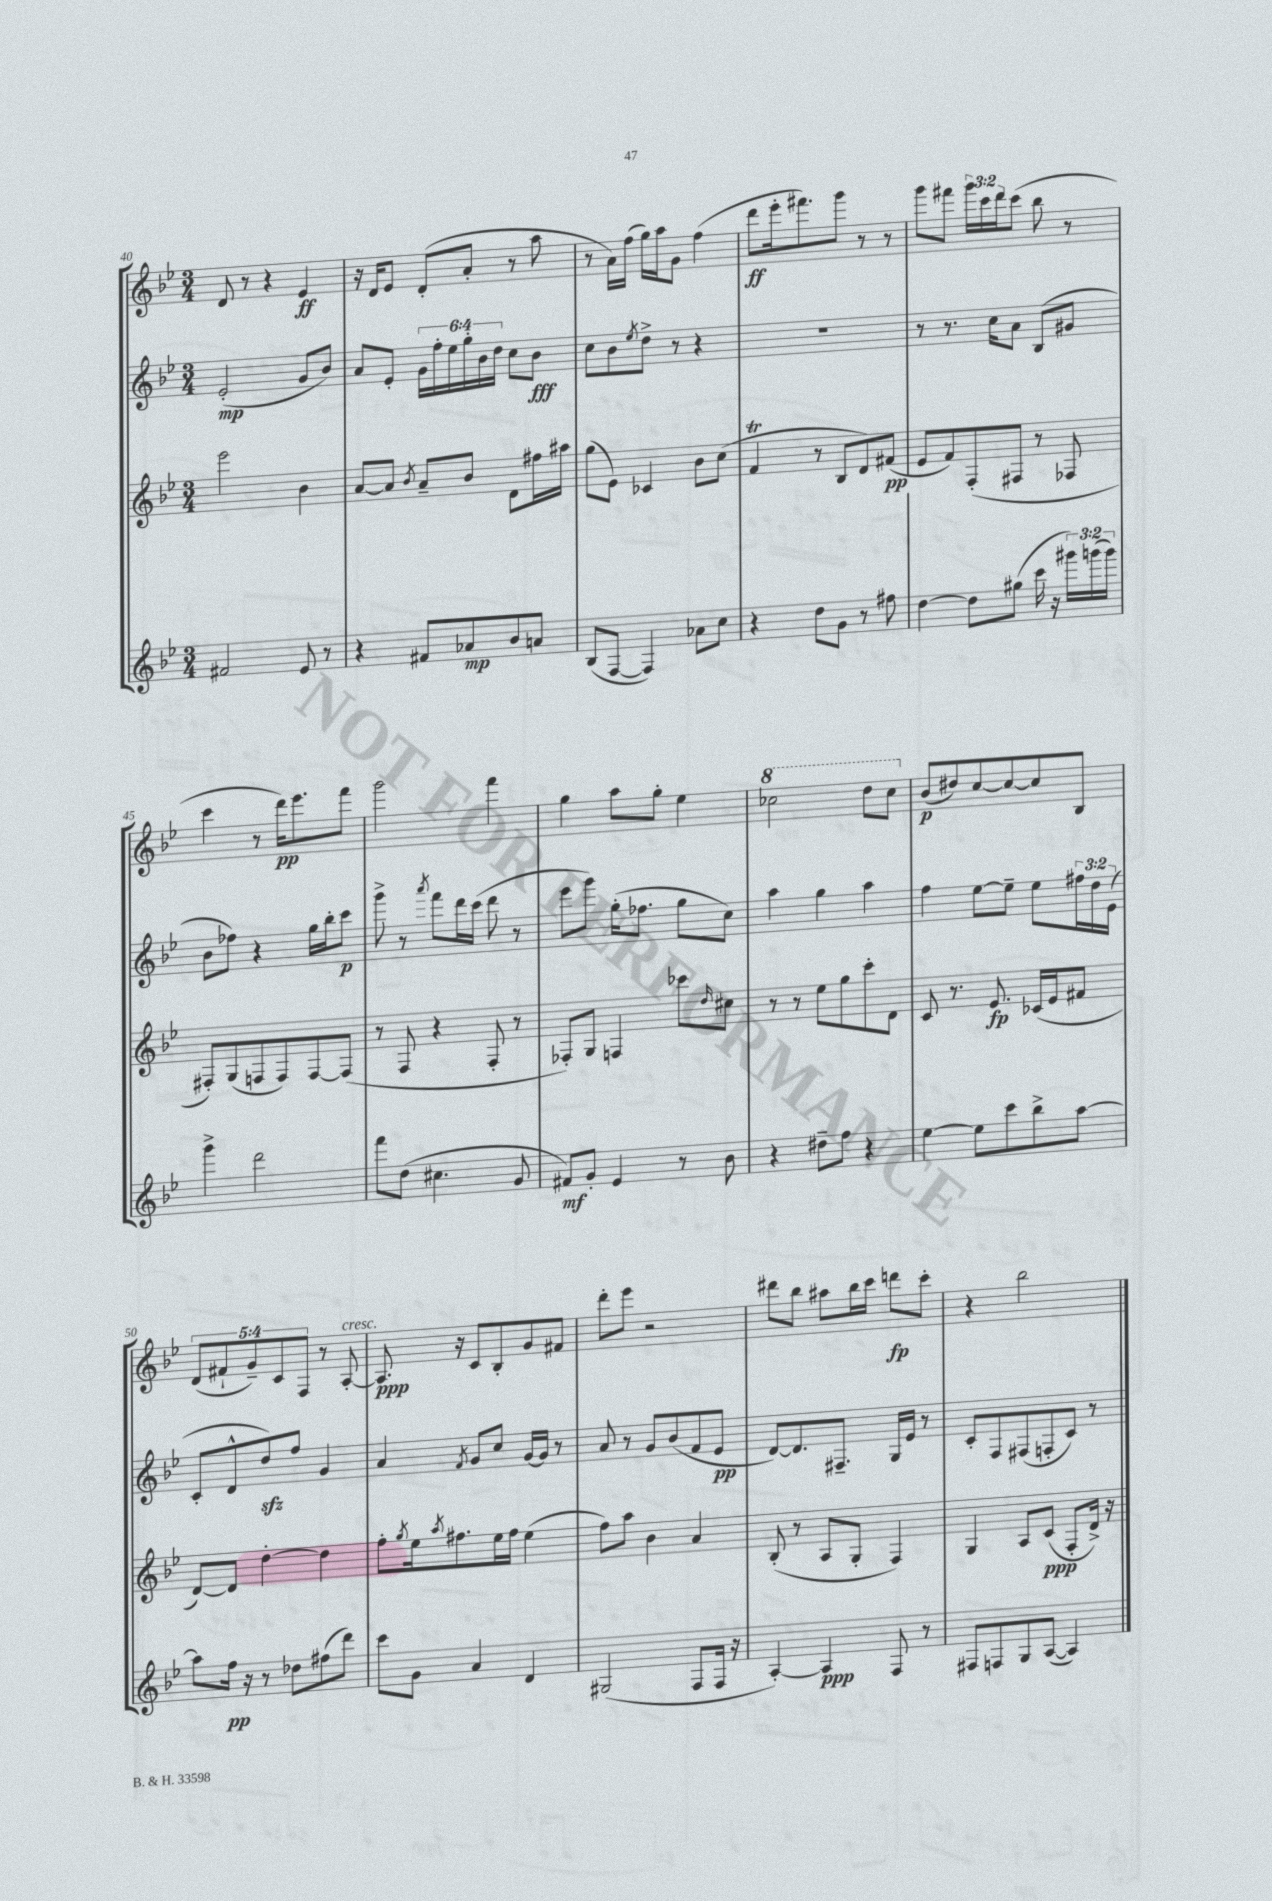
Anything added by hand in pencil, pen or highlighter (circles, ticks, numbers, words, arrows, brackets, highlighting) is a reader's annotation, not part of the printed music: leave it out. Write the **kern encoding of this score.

**kern	**dynam	**kern	**dynam	**kern	**dynam	**kern	**dynam
*part4	*part4	*part3	*part3	*part2	*part2	*part1	*part1
*staff4	*staff4	*staff3	*staff3	*staff2	*staff2	*staff1	*staff1
*clefG2	*	*clefG2	*	*clefG2	*	*clefG2	*
*k[b-e-]	*	*k[b-e-]	*	*k[b-e-]	*	*k[b-e-]	*
*M3/4	*	*M3/4	*	*M3/4	*	*M3/4	*
=40	=40	=40	=40	=40	=40	=40	=40
2f#X/	.	2eee-\	.	(2e-'/	mp	8d/	.
.	.	.	.	.	.	8r	.
.	.	.	.	.	.	4r	.
8e-/	.	4b-\	.	8g/L	.	4e-/	ff
8r	.	.	.	8b-/J)	.	.	.
=41	=41	=41	=41	=41	=41	=41	=41
4r	.	[8a/L	.	8a/L	.	16r	.
.	.	.	.	.	.	16d/KL	.
.	.	8a/J]	.	8e-'/J	.	8e-/J	.
.	.	8qb-/	.	.	.	.	.
8f#X/L	.	8a~/L	.	24g\LL	.	(8d'/L	.
.	.	.	.	24ff'\	.	.	.
.	.	.	.	24ee-\	.	.	.
8a-X/	mp	8b-/J	.	24gg'\	.	8a'/J	.
.	.	.	.	24b-\	.	.	.
.	.	.	.	24dd\JJ	.	.	.
8b-/	.	8d\L	.	8cc\L	.	8r	.
8an/J	.	16ff#X\L	.	8b-\J	fff	8aa\	.
.	.	16aa#X\JJ	.	.	.	.	.
=42	=42	=42	=42	=42	=42	=42	=42
(8B-/L	.	(8gg\L	.	8cc\L	.	8r	.
[8F/J	.	8e-\J)	.	8b-\	.	16a\LL)	.
.	.	.	.	.	.	(16ff\JJ	.
.	.	.	.	8qee-/	.	.	.
4F/])	.	4c-X/	.	8dd^\J	.	16gg\LL)	.
.	.	.	.	.	.	16aa\J	.
.	.	.	.	8r	.	8g\J	.
8a-X\L	.	8b-\L	.	4r	.	(4ff\	.
8cc\J	.	(8cc\J	.	.	.	.	.
=43	=43	=43	=43	=43	=43	=43	=43
4r	.	4fT/	.	2.r	.	8ddd\L	ff
.	.	.	.	.	.	16eee-'\k	.
.	.	.	.	.	.	8.fff#X\)	.
8dd\L	.	8r	.	.	.	.	.
8g\J	.	8B-/L	.	.	.	8ggg\J	.
8r	.	8d/)	.	.	.	8r	.
8ff#X\	.	(8f#X/J	pp	.	.	8r	.
=44	=44	=44	=44	=44	=44	=44	=44
[4dd\	.	8e-/L	.	8r	.	8ggg\L	.
.	.	8f/)	.	8.r	.	8fff#X\J	.
8dd\L]	.	(8F'/	.	.	.	24ggg\LL	.
.	.	.	.	.	.	24ccc\	.
.	.	.	.	16cc\KL	.	.	.
.	.	.	.	.	.	24ddd\J	.
(8gg#X\J	.	8F#X/J	.	8a\J	.	(8ccc\J	.
16ccc\	.	8r	.	(8B-/L	.	8bb-\	.
16r	.	.	.	.	.	.	.
24ggg#X\LL)	.	8F-X/	.	8g#X/J	.	8r	.
(24gggn\	.	.	.	.	.	.	.
24ggg\JJ)	.	.	.	.	.	.	.
!!LO:LB:g=z
=45	=45	=45	=45	=45	=45	=45	=45
4ggg^\	.	8F#X'/L)	.	8b-\L	.	4ccc\	.
.	.	(8G/	.	8ff-X\J)	.	.	.
2ddd\	.	8Fn/	.	4r	.	8r	.
.	.	8F/)	.	.	.	16ddd\KL)	pp
.	.	.	.	.	.	8.eee-\	.
.	.	[8F/	.	16gg\LL	.	.	.
.	.	.	.	16bb-'\J	.	.	.
.	.	(8F/J]	.	8ccc\J	p	8fff\J	.
=46	=46	=46	=46	=46	=46	=46	=46
8fff\L	.	8r	.	8ggg^\	.	2ggg\	.
(8dd\J	.	8F/	.	8r	.	.	.
.	.	.	.	8qaaa/	.	.	.
4.cc#X\	.	4r	.	8fff\L	.	.	.
.	.	.	.	16ddd\L	.	.	.
.	.	.	.	(16ccc\JJ	.	.	.
.	.	8F'/	.	8ddd\	.	4fff\	.
8g/	.	8r	.	8r	.	.	.
=47	=47	=47	=47	=47	=47	=47	=47
8f#X/L)	mf	8F-X'/L)	.	8eee-\L	.	4gg\	.
8g'/J	.	8G/J	.	8ggg\J)	.	.	.
4e-/	.	4Fn/	.	(16gg'\KL	.	8aa\L	.
.	.	.	.	8.ff-X\J	.	.	.
.	.	.	.	.	.	8gg'\J	.
8r	.	8ccc-X\L	.	8gg\L	.	4ee-\	.
.	.	16qqdd/	.	.	.	.	.
8b-\	.	8cc#X\J	.	8cc\J)	.	.	.
=48	=48	=48	=48	=48	=48	=48	=48
*	*	*	*	*	*	*8va	*
4r	.	8r	.	4aa\	.	2ccc-X\	.
.	.	8r	.	.	.	.	.
8dd#X~\L	.	8ee-\L	.	4gg\	.	.	.
8ff\J	.	8gg\	.	.	.	.	.
4r	.	8ccc'\	.	4aa\	.	8ddd\L	.
.	.	8d\J	.	.	.	8ccc-\J	.
=49	=49	=49	=49	=49	=49	=49	=49
*	*	*	*	*	*	*X8va	*
[4ee-\	.	8c/	.	4ff\	.	(8b-/L	p
.	.	8.r	.	.	.	8dd#X/)	.
8ee-\L]	.	.	.	[8ee-\L	.	[8cc/	.
.	.	8.e-/	fp	.	.	.	.
8ccc\	.	.	.	8ee-~\J]	.	8cc/_	.
8bb-^\	.	(16c-X/LL	.	8ee-\L	.	8cc/]	.
.	.	16e-/J	.	.	.	.	.
[8aa\J	.	8f#X/J	.	24ff#X\L	.	8B-/J	.
.	.	.	.	24dd\	.	.	.
.	.	.	.	(24e-\JJ	.	.	.
!!LO:LB:g=z
=50	=50	=50	=50	=50	=50	=50	=50
8aa\L]	.	[8d/L)	.	8c'/L	.	(10d/L	.
.	.	.	.	.	.	10f#X`/	.
16ff\Jk	pp	8d/J]	.	8d^^/	.	.	.
16r	.	.	.	.	.	.	.
.	.	.	.	.	.	10g~/)	.
8r	.	[4dd'\	.	8ddzz/)	.	.	.
.	.	.	.	.	.	10c/	.
8dd-X\L	.	.	.	8ff/J	.	.	.
.	.	.	.	.	.	10F/J	.
(8ff#X\	.	4dd\]	.	4g/	.	8r	.
!	!	!	!	!	!	!LO:TX:a:i:t=cresc.	!
8ddd\J)	.	.	.	.	.	[8A'/	.
=51	=51	=51	=51	=51	=51	=51	=51
8ccc\L	.	8ff'\L	.	4a/	.	8.A/]	ppp
.	.	8qgg/	.	.	.	.	.
8g\J	.	16ee-\k	.	.	.	.	.
.	.	8qaa/	.	.	.	.	.
.	.	8.ff#X\	.	.	.	16r	.
.	.	.	.	8qf/	.	.	.
4a/	.	.	.	8g/L	.	8c/L	.
.	.	16ee-\L	.	8cc/J	.	8B-'/	.
.	.	16ff#\JJ	.	.	.	.	.
4d/	.	(4ee-\	.	[16g/LL	.	8g/	.
.	.	.	.	16g/JJ]	.	.	.
.	.	.	.	8r	.	8f#X/J	.
=52	=52	=52	=52	=52	=52	=52	=52
(2G#X/	.	8ff\L)	.	8a/	.	8ddd'\L	.
.	.	8aa\J	.	8r	.	8eee-\J	.
.	.	4b-\	.	8g/L	.	2r	.
.	.	.	.	(8b-/	.	.	.
8F/L	.	4a/	.	8f/	.	.	.
16F/Jk	.	.	.	8e-/J	pp	.	.
16r	.	.	.	.	.	.	.
=53	=53	=53	=53	=53	=53	=53	=53
[4A'/)	.	(8B-'/	.	[8d/L)	.	8ddd#X\L	.
.	.	8r	.	8.d/]	.	8bb-\J	.
4A/]	ppp	8A/L	.	.	.	8aa#X\L	.
.	.	.	.	8.F#X~/J	.	.	.
.	.	8G'/J	.	.	.	16bb-\L	.
.	.	.	.	.	.	16ccc\JJ	.
8F/	.	4F/)	.	16G/LL	.	8dddn\L	fp
.	.	.	.	16e-/JJ	.	.	.
8r	.	.	.	8r	.	8ccc'\J	.
=54	=54	=54	=54	=54	=54	=54	=54
8F#X/L	.	4G/	.	8c'/L	.	4r	.
8Fn/	.	.	.	8F/	.	.	.
8G/	.	8A/L	.	(8F#X/	.	2bb-\	.
([8A/J	.	(8c/J	ppp	8Fn'/	.	.	.
4A/])	.	8F'/L	.	8c/J)	.	.	.
.	.	16d^/Jk)	.	8r	.	.	.
.	.	16r	.	.	.	.	.
==	==	==	==	==	==	==	==
*-	*-	*-	*-	*-	*-	*-	*-
